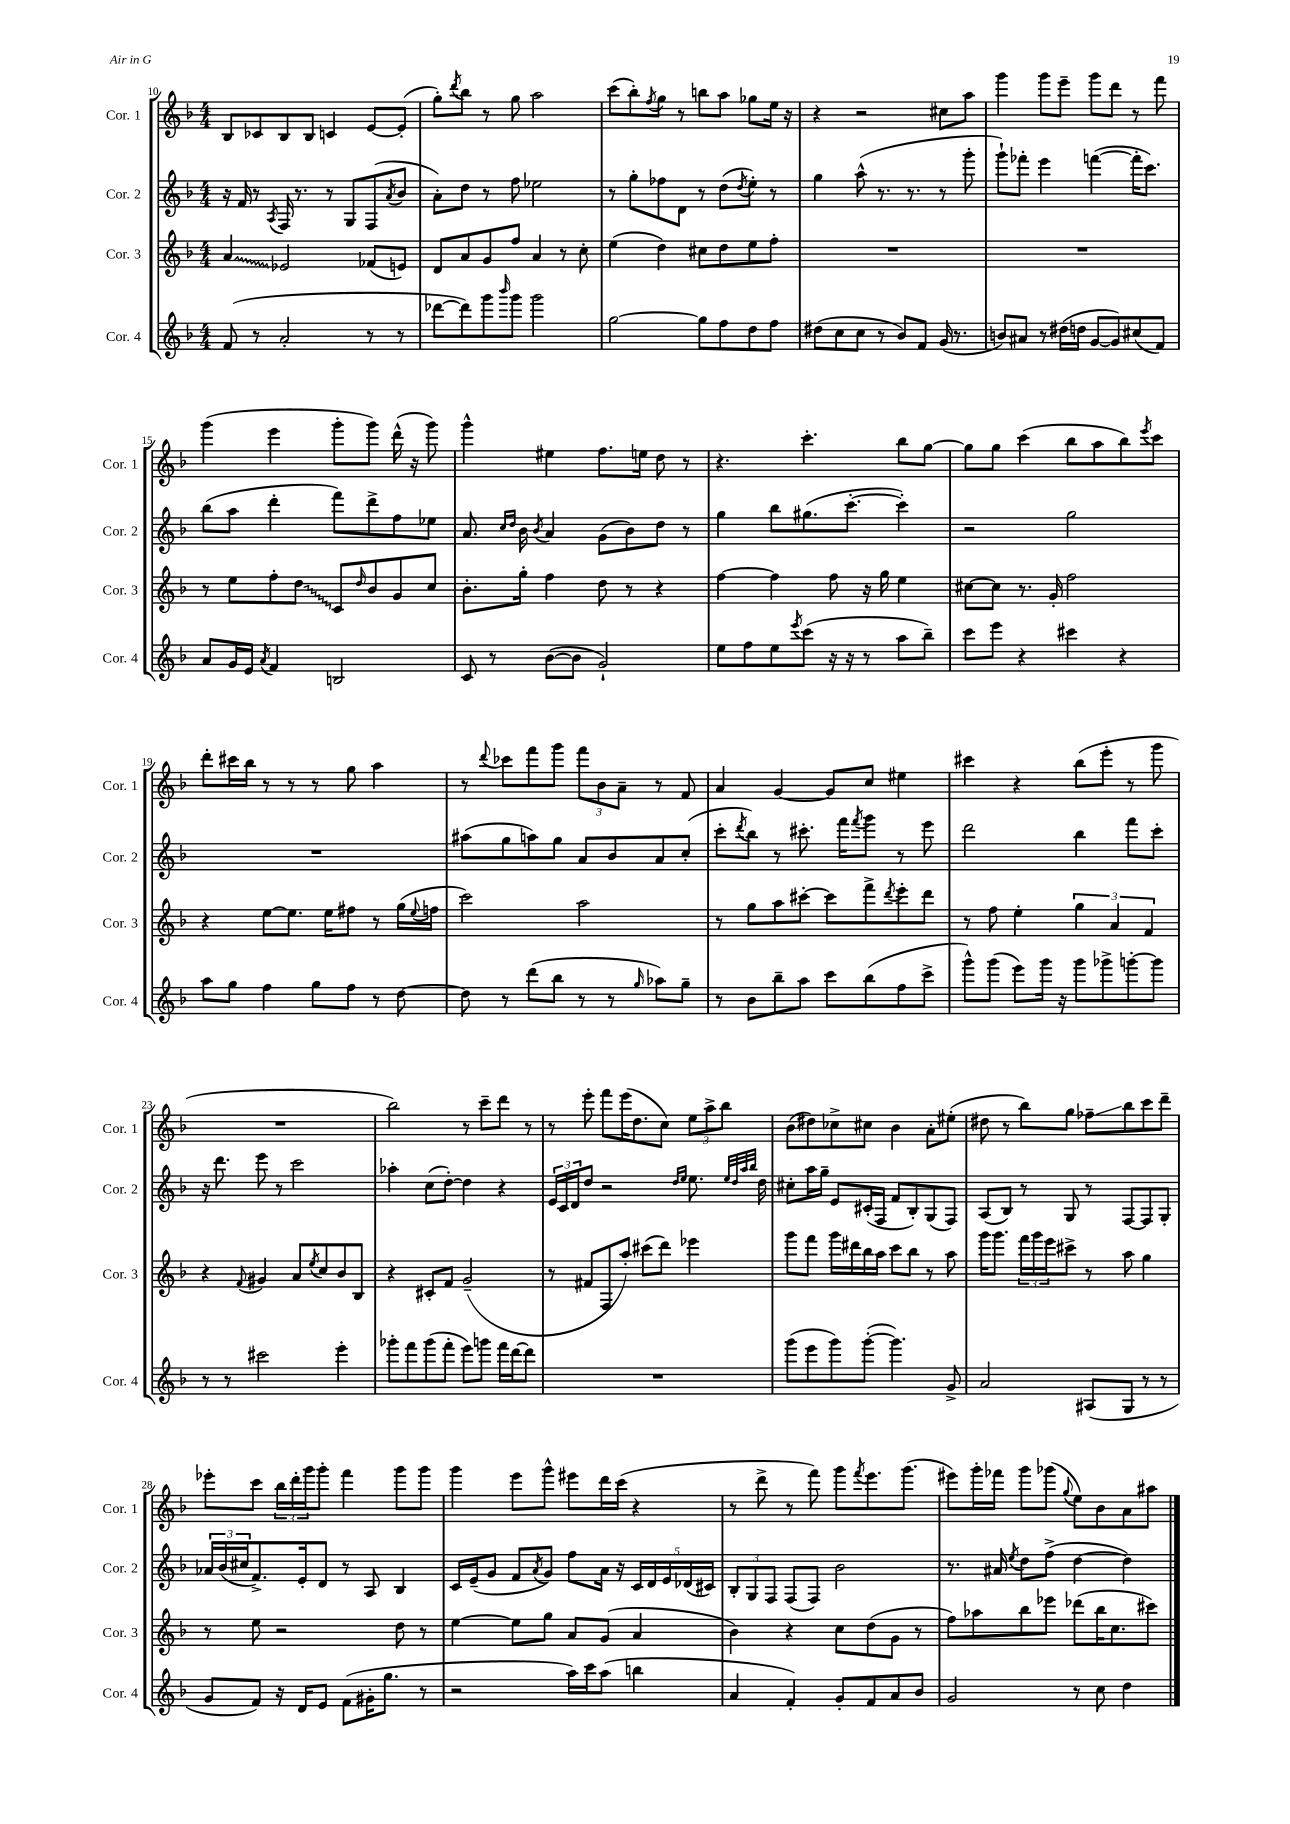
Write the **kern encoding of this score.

**kern	**kern	**kern	**kern
*staff4	*staff3	*staff2	*staff1
*clefG2	*clefG2	*clefG2	*clefG2
*k[b-]	*k[b-]	*k[b-]	*k[b-]
*M4/4	*M4/4	*M4/4	*M4/4
(8f/	4a/	16r	8B-/L
.	.	16f/	.
8r	.	8r	8c-/
.	.	8qA/	.
2a'/	2e-/	16F/	8B-/
.	.	8.r	.
.	.	.	8B-/J
.	.	8r	4c/
.	.	8G/L	.
8r	(8f-/L	(8F/	[8e/L
.	.	8qa/	.
8r	8e/J)	8b-/J	(8e'/]J
=	=	=	=
[8ddd-\L	8d/L	8a'\L)	8gg'\L)
.	.	.	8qddd/
8ddd-\])	8a/	8dd\J	8bb-\J
8ggg\	8g/	8r	8r
16qqbbb-/	.	.	.
8ggg\J	8ff/J	8ff\	8gg\
2ggg\	4a/	2ee-\	2aa\
.	8r	.	.
.	8cc'\	.	.
=	=	=	=
[2gg\	(4ee\	8r	(8ccc\L
.	.	8gg'\L	8bb-'\)
.	.	.	8qff/
.	4dd\)	8ff-\	8gg\J
.	.	8d\J	8r
8gg\]L	8cc#\L	8r	8bb\L
8ff\	8dd\	(8dd\L	8aa\J
.	.	8qdd/	.
8dd\	8ee\	8ee'\J)	8gg-\L
8ff\J	8ff'\J	8r	16ee\Jk
.	.	.	16r
=	=	=	=
(8dd#\L	1r	4gg\	4r
8cc\	.	.	.
8cc\J	.	(8aa^^\	2r
8r	.	8.r	.
8b-/L)	.	.	.
.	.	8.r	.
8f/J	.	.	.
(16g/	.	8r	8cc#\L
8.r	.	.	.
.	.	8ggg'\	8aa\J
=	=	=	=
8b/L)	1r	8ggg`\L)	4ggg\
8a#/J	.	8fff-'\J	.
8r	.	4eee\	8ggg\L
(16dd#\LL	.	.	8eee~\J
16dd\JJ	.	.	.
[8g/L	.	([4fff\	8ggg\L
8g/])	.	.	8ddd\J
(8cc#/	.	16fff'\]LK	8r
.	.	8.ccc\J)	.
8f/J)	.	.	8fff\
=	=	=	=
8a/L	8r	(8bb-\L	(4ggg\
16g/L	8ee\L	8aa\J	.
16e/JJ	.	.	.
8qa/	.	.	.
4f/	8ff'\	4ddd'\	4eee\
.	8dd\J	.	.
2B/	8c/L	8fff\L)	8ggg'\L
.	16qqdd/	.	.
.	8b-/	8ddd^\	8ggg\J)
.	8g/	8ff\	(16ddd^^\
.	.	.	16r
.	8cc/J	8ee-\J	8ggg\)
=	=	=	=
8c/	8.b-'\L	8.a/	4ggg^^\
8r	.	.	.
.	.	16qqcc/LL	.
.	.	16qqdd/JJ	.
.	16gg'\Jk	16b-\	.
.	.	8qb-/	.
([8b-\L	4ff\	4a/	4ee#\
8b-\]J	.	.	.
2g`/)	8dd\	(8g\L	8.ff\L
.	8r	8b-\)	.
.	.	.	16ee\Jk
.	4r	8dd\J	8dd\
.	.	8r	8r
=	=	=	=
8ee\L	[4ff\	4gg\	4.r
8ff\	.	.	.
8ee\	4ff\]	8bb-\L	.
8qeee/	.	.	.
(8ccc\J	.	(8.gg#\	4.ccc'\
16r	8ff\	.	.
16r	.	[8.ccc'\J	.
8r	16r	.	.
.	16gg\	.	.
8aa\L	4ee\	4ccc'\])	8bb-\L
8bb-~\J)	.	.	[8gg\J
=	=	=	=
8ccc\L	[8cc#\L	2r	8gg\]L
8eee\J	8cc#\]J	.	8gg\J
4r	8.r	.	(4ccc\
.	16g'/	.	.
4ccc#\	2ff\	2gg\	8bb-\L
.	.	.	8aa\
4r	.	.	8bb-\)
.	.	.	8qeee/
.	.	.	8ccc\J
=	=	=	=
8aa\L	4r	1r	8ddd'\L
8gg\J	.	.	16ccc#\L
.	.	.	16bb-\JJ
4ff\	[8ee\L	.	8r
.	8.ee\]J	.	8r
8gg\L	.	.	8r
.	16ee\LK	.	.
8ff\J	8ff#\J	.	8gg\
8r	8r	.	4aa\
[8dd\	(16gg\LL	.	.
.	8qqee/	.	.
.	16ff\JJ	.	.
=	=	=	=
8dd\]	2ccc\)	(8aa#\L	8r
.	.	.	8qqddd/
8r	.	8gg\	8ccc-\L
(8ddd\L	.	8aa\)	8fff\
8bb-\J	.	8gg\J	8ggg\J
8r	2aa\	8a/L	12fff\L
.	.	.	12b-\
8r	.	8b-/	.
.	.	.	12a~\J
16qqgg/	.	.	.
8aa-\L)	.	8a/	8r
8gg~\J	.	(8cc'/J	8f/
=	=	=	=
8r	8r	8ccc'\L	4a/
.	.	8qddd/	.
8b-\L	8gg\L	8bb-\J)	.
8bb-~\	8aa\	8r	[4g/
8aa\J	[8ccc#'\J	8.ccc#'\	.
8ccc\L	8ccc#\]L	.	8g/]L
.	.	16fff\LK	.
.	.	8qfff/	.
(8bb-\	8fff^\	8ggg\J	8cc/J
.	8qddd/	.	.
8ff\	8eee'\	8r	4ee#\
8ccc^\J	8ddd\J	8eee\	.
=	=	=	=
8ggg^^\L)	8r	2ddd\	4ccc#\
(8ggg\J	8ff\	.	.
8eee\L)	4ee'\	.	4r
16ggg\Jk	.	.	.
16r	.	.	.
8ggg\L	6gg\	4bb-\	(8bb-\L
8ggg-^\	.	.	8eee'\J
.	6a/	.	.
[8ggg'\	.	8fff\L	8r
.	6f/	.	.
8ggg\]J	.	8ccc'\J	8ggg\
=	=	=	=
8r	4r	16r	1r
.	.	8.ddd\	.
8r	.	.	.
.	8qqf/	.	.
2ccc#\	4g#/	8eee\	.
.	.	8r	.
.	8a/L	2ccc\	.
.	8qee/	.	.
.	8cc/	.	.
4eee'\	8b-/	.	.
.	8B-/J	.	.
=	=	=	=
8ggg-'\L	4r	4aa-'\	2bb-\)
8fff\	.	.	.
(8ggg-\	8c#'/L	(8cc\L	.
8fff'\J	8f/J	[8dd'\J)	.
8eee\L)	(2g~/	4dd\]	8r
8ggg\J	.	.	8ccc~\L
16fff\LL	.	4r	8ddd\J
[16ddd\J	.	.	.
8ddd\]J	.	.	8r
=	=	=	=
1r	8r	24e/LL	8r
.	.	24c/	.
.	.	24d/J	.
.	8f#/L	8dd/J	8eee'\
.	8F/	2r	8fff\L
.	8aa'/J)	.	(16eee\K
.	.	.	8.dd\
.	(8ccc#\L	.	.
.	8ddd\J)	.	8cc\J)
.	.	16qqdd/LL	.
.	.	16qqee/JJ	.
.	4eee-\	8.ee\	12ee\L
.	.	.	12aa^\
.	.	.	12bb-\J
.	.	32qqee/LLL	.
.	.	32qqdd/	.
.	.	32qqaa/	.
.	.	32qqbb-/JJJ	.
.	.	16dd\	.
=	=	=	=
(8ggg\L	8ggg\L	8cc#'\L	(8b-\L
8eee\	8fff\J	16aa\L	8dd#\)
.	.	16gg~\JJ	.
8ggg\)	16ggg\LL	8e/L	8cc-^\
.	16ddd#\	.	.
([8ggg'\J	16bb-\	(16c#'/L	8cc#\J
.	16aa\JJ	16F/JJ	.
4.ggg\])	8ccc\L	8f/L	4b-\
.	8bb-\J	8B-'/)	.
.	8r	(8G/	8a'\L
8g^/	8aa\	8F/J)	(8ee#'\J
=	=	=	=
2a/	16ggg\LK	(8A/L	8dd#\
.	8.ggg\J	.	.
.	.	8B-/J)	8r
.	24fff\LL	8r	8bb-\L)
.	24ggg\	.	.
.	24eee\J	.	.
.	8ccc#^\J	8G/	8gg\J
(8A#/L	8r	8r	8ff-~\L
8G/J	8aa\	[8F/L	8bb-\
8r	4gg\	8F/]	8ccc\
8r	.	8G'/J	8ddd~\J
=	=	=	=
8g/L	8r	24a-/LL	8eee-'\L
.	.	(24b-/	.
.	.	24cc#/J	.
8f/J)	8ee\	8.f^/)	8ccc\J
16r	2r	.	24bb-\LL
.	.	.	24ddd'\
16d/LK	.	16e'/k	.
.	.	.	24ggg\J
8e/J	.	8d/J	8ggg'\J
(8f\L	.	8r	4fff\
16g#'\K	.	8A/	.
8.gg\J	.	.	.
.	8dd\	4B-/	8ggg\L
8r	8r	.	8ggg\J
=	=	=	=
2r	[4ee\	16c/LL	4ggg\
.	.	(16e~/J	.
.	.	8g/J	.
.	8ee\]L	8f/L	8eee\L
.	.	8qa/	.
.	8gg\J	8g/J)	8ggg^^\J
16aa\LL)	8a/L	8ff\L	8eee#\L
16ccc\J	.	.	.
(8aa\J	(8g/J	16a\Jk	16ddd\L
.	.	16r	(16ccc\JJ
4bb\	4a/	20c/LL	4r
.	.	20d/	.
.	.	20e/	.
.	.	(20d-/	.
.	.	20c#/JJ)	.
=	=	=	=
4a/	4b-\)	12B-'/L	8r
.	.	12G/	.
.	.	.	8ddd^\
.	.	12F/J	.
4f'/)	4r	(8F/L	8r
.	.	8F/J)	8fff\)
8g'/L	8cc\L	2b-\	8ggg\L
.	.	.	8qfff/
8f/	(8dd\	.	8.eee\
8a/	8g\J	.	.
.	.	.	(8.ggg\J
8b-/J	8r	.	.
=	=	=	=
2g/	8ff\L)	8.r	8eee#\L)
.	8aa-\	.	16ggg'\L
.	.	16a#/	16fff-\JJ
.	.	8qee/	.
.	8bb-\	8dd\L	8ggg\L
.	8eee-\J	(8ff^\J	(8ggg-\J
.	.	.	8qqgg/
8r	(8ddd-\L	[4dd\	8ee\L)
8cc\	16bb-\K	.	8b-\
.	8.cc\	.	.
4dd\	.	4dd\])	8a\
.	8ccc#\J)	.	8aa#\J
==	==	==	==
*-	*-	*-	*-
